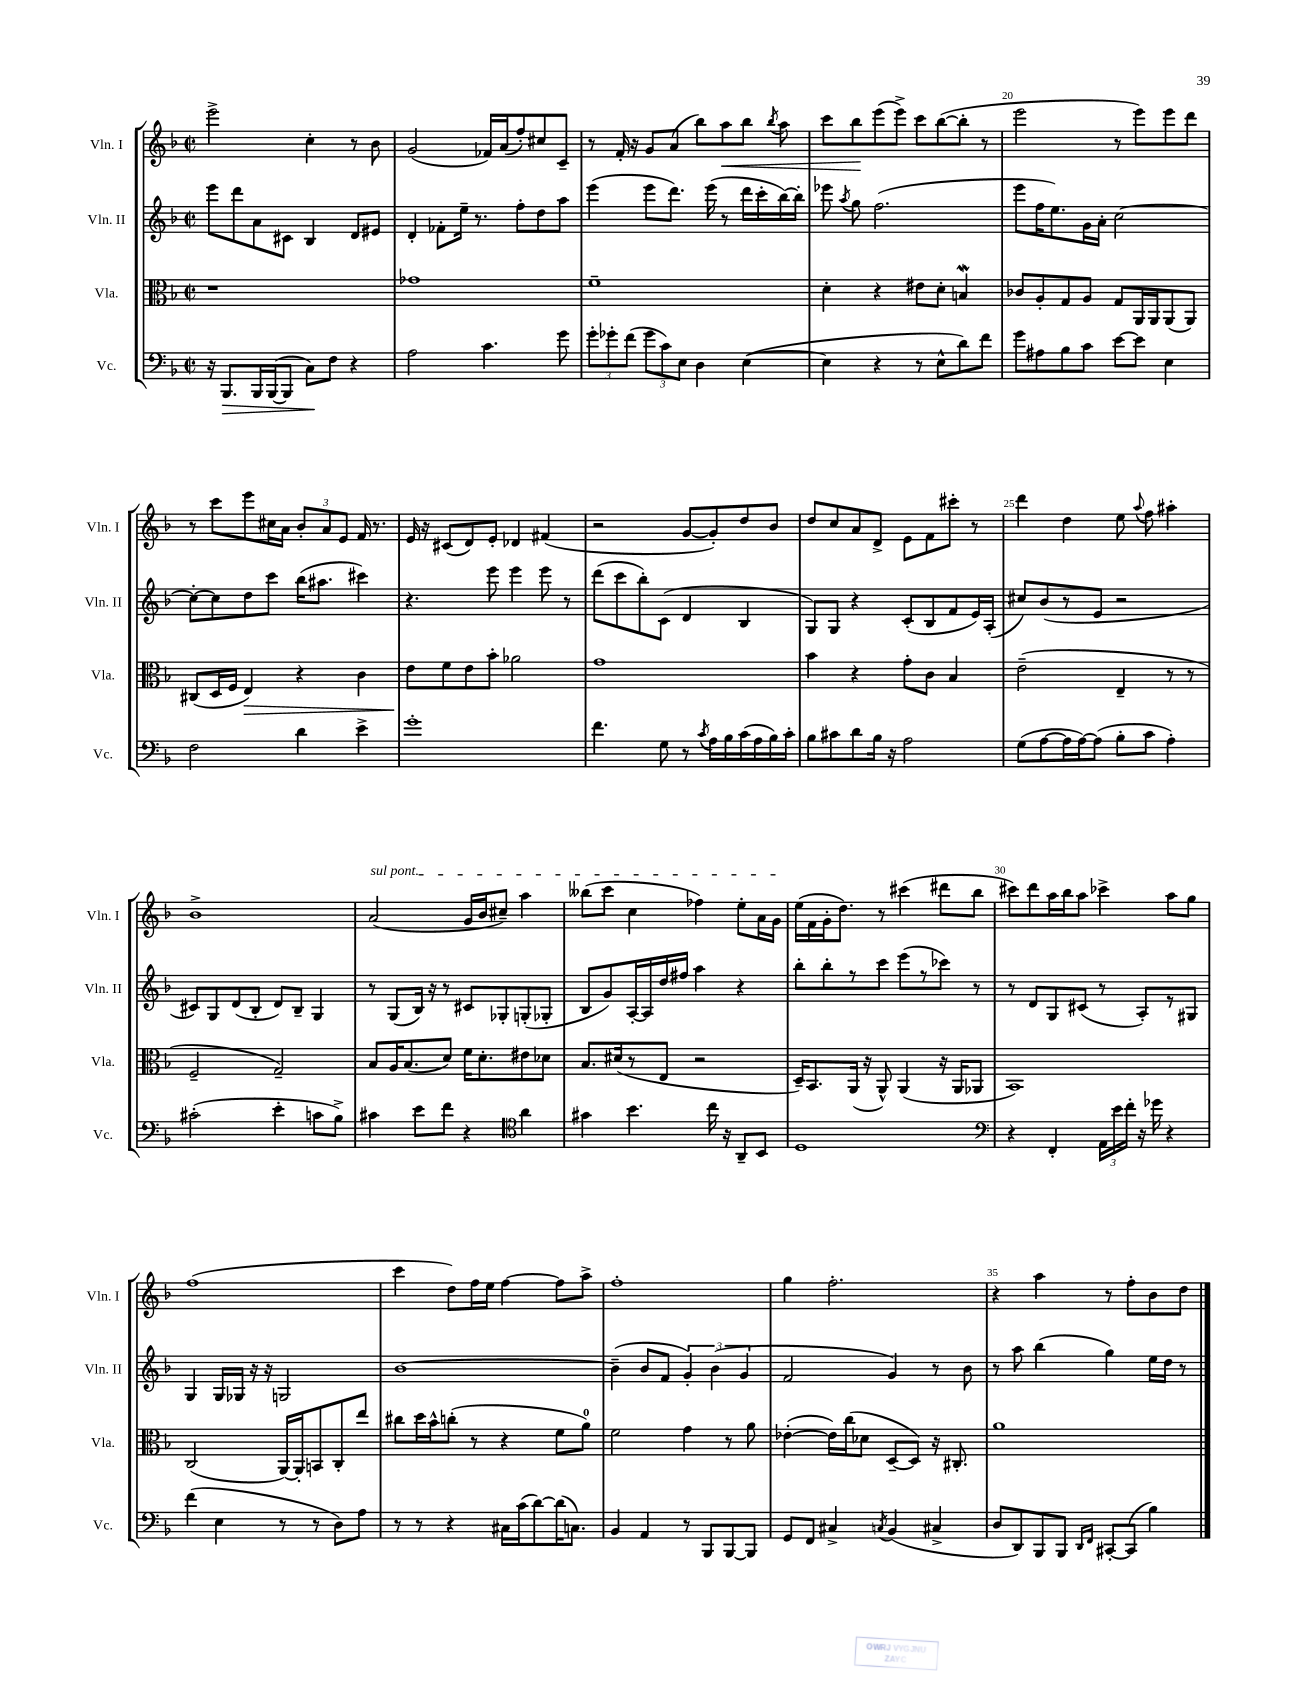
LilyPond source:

<<
\new StaffGroup <<
\new Staff = "s0" \with { instrumentName = "Vln. I" shortInstrumentName = "Vln. I" } {
    \clef treble \key f \major \defaultTimeSignature \time 2/2
    \autoBeamOff e'''2-> c''4-. r8 bes'8 |
    g'2( fes'16[) a'16( f''8-.) cis''8 c'8]-- |
    r8 f'16-. r16 g'8[ a'8]( bes''8[) a''8\< bes''8] \acciaccatura { bes''8 } a''8 |
    c'''8[ bes''8\! e'''8( e'''8]->) c'''8[ bes''8~( bes''8]-. r8 |
    e'''2 r8 e'''8[) e'''8 d'''8] |
    r8 c'''8[ e'''8 cis''16 a'16] \tuplet 3/2 { bes'8[-. a'8 e'8] } f'16 r8. |
    e'16 r16 cis'8[( d'8) e'8]-. des'4 fis'4( |
    r2 g'8[~ g'8-.) d''8 bes'8] |
    d''8[ c''8 a'8 d'8]-> e'8[ f'8 cis'''8]-. r8 |
    d'''4 d''4 e''8 \appoggiatura { a''8 } f''8 ais''4-. |
    bes'1-> |
    \once \override TextSpanner.bound-details.left.text = \markup { \italic "sul pont." } a'2\startTextSpan( g'16[ bes'16 cis''8]--) a''4 |
    beses''8[( c'''8] c''4 fes''4) e''8[-. a'16 g'16]\stopTextSpan |
    e''16[( f'16 g'16-. d''8.]) r8 cis'''4( dis'''8[ bes''8] |
    cis'''8[) d'''8 a''16 bes''16 a''8] ces'''4-> a''8[ g''8] |
    f''1( |
    c'''4 d''8[) f''16 e''16] f''4~ f''8[ a''8]-> |
    f''1-. |
    g''4 f''2.-. |
    r4 a''4 r8 f''8[-. bes'8 d''8] \bar "|." |
}
\new Staff = "s1" \with { instrumentName = "Vln. II" shortInstrumentName = "Vln. II" } {
    \clef treble \key f \major \defaultTimeSignature \time 2/2
    \autoBeamOff e'''8[ d'''8 a'8 cis'8] bes4 d'8[ eis'8] |
    d'4-. fes'8[-. e''16]-- r8. f''8[-. d''8 a''8] |
    e'''4( e'''8[ d'''8.]) e'''16( r8 d'''16[ c'''16-. bes''16~) bes''16]-. |
    ees'''8 \acciaccatura { a''8 } g''8 f''2.( |
    e'''8[ f''16 e''8.) g'16 a'16]-. c''2~ |
    c''8[~-. c''8 d''8 c'''8] bes''16[( ais''8.] cis'''4) |
    r4. e'''8 e'''4 e'''8 r8 |
    d'''8[( c'''8 bes''8-.) c'8]( d'4 bes4 |
    g8[) g8] r4 c'8[-.( bes8 f'8 e'16) a16]-.( |
    cis''8[) bes'8( r8 e'8] r2 |
    cis'8[) g8 d'8( bes8]-. d'8[) bes8]-- g4 |
    r8 g8[( bes16]) r16 r8 cis'8[ ges8-. g8-.( ges8]-. |
    bes8[ g'8) a16~-. a16 d''16 fis''16] a''4 r4 |
    bes''8[-. bes''8-. r8 c'''8] e'''8[( r8 ces'''8]) r8 |
    r8 d'8[ g8 cis'8]( r8 a8[-.) r8 gis8] |
    g4 g16[ ges16] r16 r16 g2 |
    bes'1~ |
    bes'4--( bes'8[ f'8] \tuplet 3/2 { g'4-.) bes'4( g'4 } |
    f'2 g'4) r8 bes'8 |
    r8 a''8 bes''4( g''4) e''16[ d''16] r8 \bar "|." |
}
\new Staff = "s2" \with { instrumentName = "Vla." shortInstrumentName = "Vla." } {
    \clef alto \key f \major \defaultTimeSignature \time 2/2
    \autoBeamOff r1 |
    ges'1 |
    f'1-- |
    d'4-. r4 eis'8[ d'8]-. b4\mordent |
    ces'8[ a8-. g8 a8] g8[ a,16 a,16 a,8( a,8]) |
    cis8[( d16 f16] e4\>) r4 c'4 |
    e'8[\! f'8 e'8 bes'8]-. aes'2 |
    g'1 |
    bes'4 r4 g'8[-. c'8] bes4 |
    e'2--( e4-- r8 r8 |
    f2-- g2--) |
    bes8[ a16 bes8.( d'8]) f'16[ d'8.-. eis'8 des'8] |
    bes8.[ dis'16( r8 e8] r2 |
    d16[--) bes,8. a,16]( r16 a,8-^) a,4( r16 a,16[ aes,8] |
    bes,1) |
    c2( a,16[~) a,16-. b,8 c8-. e''8] |
    cis''8[ d''16 bes'16-^ c''8]-.( r8 r4 f'8[ a'8]-0) |
    f'2 g'4 r8 a'8 |
    ees'4~-.( ees'16[) c''16( des'8] d8[~-- d8]) r16 cis8.-. |
    a'1 \bar "|." |
}
\new Staff = "s3" \with { instrumentName = "Vc." shortInstrumentName = "Vc." } {
    \clef bass \key f \major \defaultTimeSignature \time 2/2
    \autoBeamOff r16 bes,,8.[\> bes,,16 bes,,16~( bes,,8] c8[\!) f8] r4 |
    a2 c'4. g'8 |
    \tuplet 3/2 { g'8[-. ges'8-. f'8]( } \tuplet 3/2 { ges'8[ c'8) e8] } d4 e4~( |
    e4 r4 r8 e8[-^ d'8) f'8] |
    g'8[ ais8 bes8 c'8] e'8[~ e'8] e4 |
    f2 d'4 e'4-> |
    g'1-. |
    f'4. g8 r8 \acciaccatura { c'8 } a16[ bes16 c'16( a16 bes16) c'16]-. |
    bes8[ cis'8 d'8 bes16] r16 a2 |
    g8[( a8~ a16 a16~) a8]( bes8[-. c'8] a4-.) |
    cis'2-.( e'4-. c'8[ bes8]->) |
    cis'4 e'8[ f'8] r4 \clef tenor a'4 |
    gis'4 bes'4. c''16 r16 a,8[-- bes,8] |
    d1 |
    \clef bass r4 f,4-. \tuplet 3/2 { a,16[ e'16 f'16]-. } r16 ges'16 r4 |
    f'4( e4 r8 r8 d8[) a8] |
    r8 r8 r4 cis16[ c'16( d'8~) d'16( c8.]) |
    bes,4 a,4 r8 bes,,8[ bes,,8~ bes,,8] |
    g,8[ f,8] cis4-> \acciaccatura { c8 } bes,4( cis4-> |
    d8[ d,8) bes,,8 bes,,8] \grace { d,16[ f,16] } cis,8[~-. cis,8]( bes4) \bar "|." |
}
>>
>>
\layout { \context { \Score currentBarNumber = #16 \override BarNumber.break-visibility = ##(#f #t #t) barNumberVisibility = #(every-nth-bar-number-visible 5) } }
